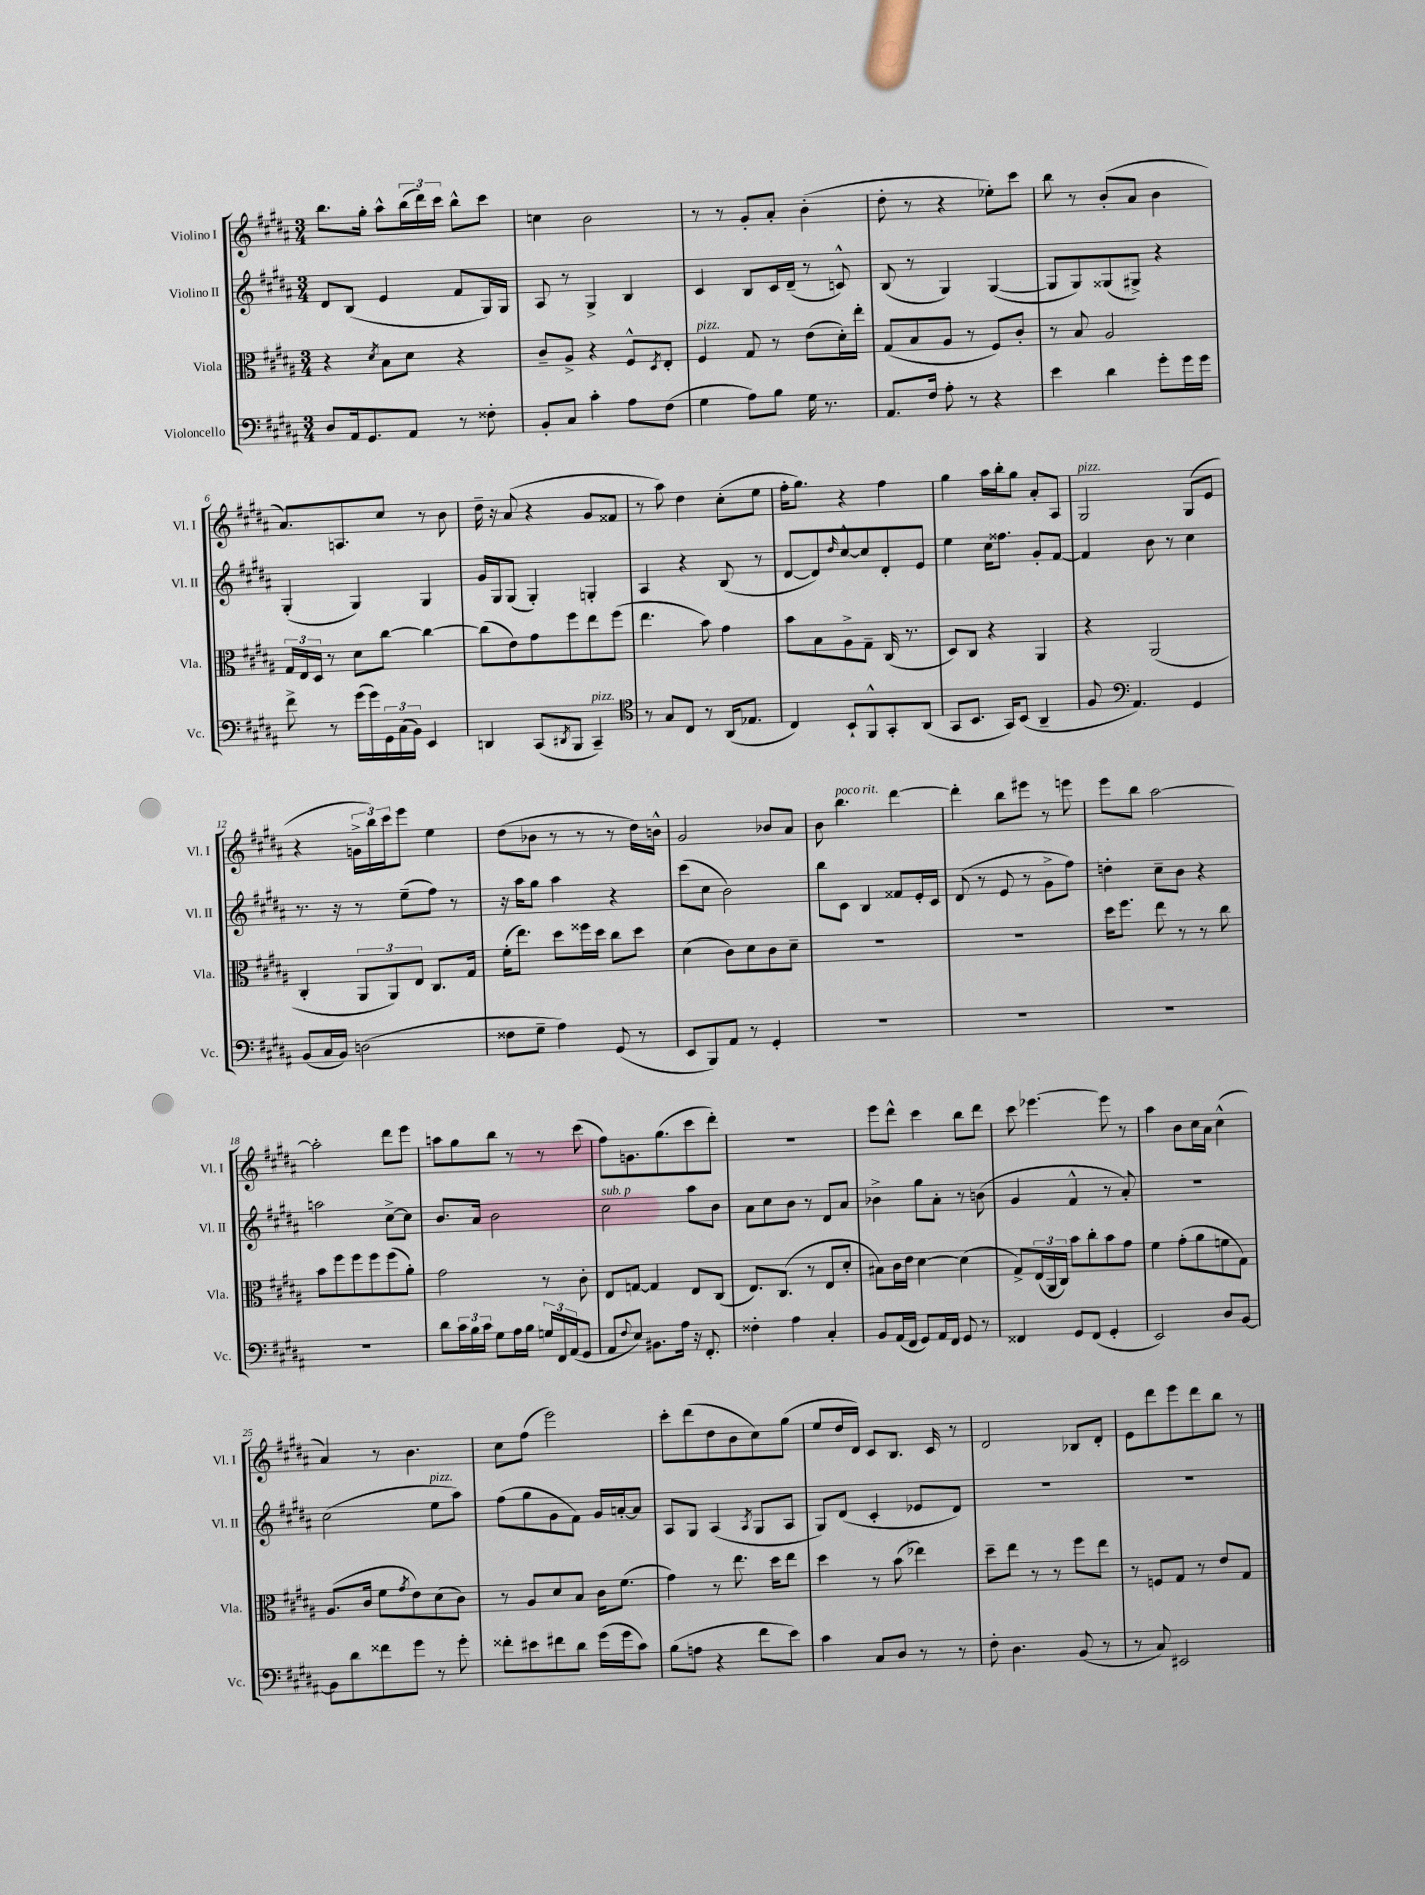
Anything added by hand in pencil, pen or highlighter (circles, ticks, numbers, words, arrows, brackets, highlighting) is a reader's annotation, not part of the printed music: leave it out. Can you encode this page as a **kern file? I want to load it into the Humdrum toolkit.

**kern	**kern	**kern	**kern
*staff4	*staff3	*staff2	*staff1
*clefF4	*clefC3	*clefG2	*clefG2
*k[f#c#g#d#a#]	*k[f#c#g#d#a#]	*k[f#c#g#d#a#]	*k[f#c#g#d#a#]
*M3/4	*M3/4	*M3/4	*M3/4
8D#	4r	8d#	8.bb
16AA#	.	(8B	.
8.GG#	.	.	16gg#'
.	8qd#	.	.
.	8B	4e	8aa#^^
8AA#	8d#	.	(24bb
.	.	.	24ddd#)
.	.	.	24ccc#
8r	4r	8f#	8bb^^
8F##'	.	16G#)	8ccc#
.	.	16G#	.
=	=	=	=
8BB'	8c#~	8A#	4cc
8C#	8A#^	8r	.
4c#'	4r	4G#^	2b
8A#	8F#^^	4B	.
.	8qD#	.	.
(8F#	8E'	.	.
=	=	=	=
4G#	4F#	4c#	8r
.	.	.	8r
8A#)	8G#	8B	8g#'
8B	8r	16c#	8a#'
.	.	(16d#~	.
16G#	(8e	8r	(4b'
8.r	.	.	.
.	16d#')	8c^^)	.
.	16ee'	.	.
=	=	=	=
8.AA#	(8G#	(8B	8dd#'
.	8B	8r	8r
16F#	.	.	.
8A#'	8A#	4G#)	4r
8r	8r	.	.
4r	8F#)	([4G#	8ee-')
.	8c#'	.	8ccc#
=	=	=	=
4e	8r	8G#]	8bb
.	8B	8G#)	8r
4d#	2A#	(8G##	(8b'
.	.	8G#^)	8a#
8g#'	.	4r	4b
16g#	.	.	.
16g#	.	.	.
=	=	=	=
8f#^	24G#	(4G#'	8.a#)
.	24E	.	.
.	24D#	.	.
8r	8r	.	.
.	.	.	8.A
(16g#	8d#	4G#)	.
16g#)	.	.	.
24GG#	[8cc#	.	8cc#
(24C#	.	.	.
24BB)	.	.	.
4EE	4cc#_	4G#	8r
.	.	.	8b
=	=	=	=
4DD	(8cc#]	16g#	16dd#~
.	.	16G#	16r
.	8e)	(8G#	(8a#
(8CC#	8g#	4G#')	4r
8qDD#	.	.	.
8BBB	8ff#	.	.
4CC#~)	8ee	4G'	8g#
.	(8ff#	.	8f##
=	=	=	=
*clefC4	*	*	*
8r	4.ee	4A#	8r
8G#	.	.	8aa#)
8C#	.	4r	4dd#
8r	8b)	.	.
(16AA#	4g#	(8B	(8cc#'
8.E-	.	.	.
.	.	8r	8ee
=	=	=	=
4C#)	8b	[8d#	16ff#'
.	.	.	8.gg#)
.	8B	8d#])	.
.	.	16qqdd#	.
8BB`	8A#^	[8cc#^^	4r
8FF#^^	8G#~	8cc#]	.
8GG#'	(16C#	8d#'	4ff#
.	8.r	.	.
(8AA#	.	8e	.
=	=	=	=
8GG#	8D#)	4ee	4gg#
8.BB	8C#	.	.
.	4r	16cc#	16aa#
16GG#)	.	8.ff##	16bb'
(8BB	.	.	8gg#
4AA#~	4AA#	8g#'	8a#'
.	.	[8f#	8A#
=	=	=	=
8F#	4r	4f#]	2G#
*clefF4	*	*	*
4.AA#)	.	.	.
.	(2AA#	8b	.
.	.	8r	.
4GG#	.	4cc#	(8G#
.	.	.	8e
=	=	=	=
(8BB	4C#'	8.r	4r
16C#	.	.	.
16BB)	.	16r	.
(2D	12AA#	8r	24g^
.	.	.	24bb)
.	12AA#)	.	24ccc#
.	.	(8ee~	8eee
.	12E	.	.
.	8.C#	8ff#)	4ee
.	.	8r	.
.	16G#	.	.
=	=	=	=
8F##	(16f#'	16r	(8dd#
.	8.ee)	16aa#	.
8G#~	.	8gg#	8b-
4A#)	8dd#	4aa#	8r
.	16ff##	.	8r
.	16dd#	.	.
(8GG#	8cc#	4r	8r
8r	8dd#	.	16dd#)
.	.	.	16b^^
=	=	=	=
8EE	(4d#	(8ccc#	2g#
8BBB)	.	8cc#	.
8AA#	8c#)	2b)	.
8r	8d#	.	.
4GG#'	8c#	.	8b-
.	8d#~	.	8a#
=	=	=	=
2.r	2.r	8bb	8b
.	.	8c#	4.bb
.	.	4B	.
.	.	8f##	[4ddd#
.	.	16e'	.
.	.	16c#	.
=	=	=	=
2.r	2.r	(8d#	4ddd#']
.	.	8r	.
.	.	8e	8bb
.	.	8r	8eee#
.	.	8g#^	8r
.	.	8ff#)	8eee
=	=	=	=
2.r	16dd#	4dd'	8eee
.	8.ff#	.	.
.	.	.	8bb
.	8ee	8cc#~	[2aa#
.	8r	8b	.
.	8r	4r	.
.	8cc#	.	.
=	=	=	=
2.r	8b	2aa	2aa#']
.	8ff#	.	.
.	8ff#	.	.
.	8ff#	.	.
.	(8ff#	[8cc#^	8ddd#
.	8a#')	8cc#]	8eee
=	=	=	=
8d#	2g#	8.b	8aa
24c#	.	.	8gg#
24B	.	.	.
.	.	16a#	.
24c#	.	.	.
8G#	.	2b	8bb
16A#	.	.	8r
16B	.	.	.
24G	8r	.	8r
24FF#	.	.	.
(24AA#	.	.	.
8GG#	8c#'	.	(8ccc#
=	=	=	=
8AA#	8E	2cc#	8ff#)
8qqF#	.	.	.
8E)	[8G	.	8.g
8.BB#	4G]	.	.
.	.	.	(8.gg#
16A#	.	.	.
16r	8E	8aa#	8ccc#
8.FF#'	.	.	.
.	(8C#	8b	8ddd#')
=	=	=	=
4F##'	8.E)	8a#	2.r
.	.	8cc#	.
.	(8.C#	.	.
4A#	.	8b	.
.	8r	8r	.
4C#'	8E	8d#	.
.	8d#'	8a#	.
=	=	=	=
8BB	8B#)	4b-^	8eee
(16AA#	16c#	.	8ddd#^^
16FF#	16e	.	.
8GG#)	[4d#	8gg#	4ccc#
16AA#	.	8a#'	.
16FF#	.	.	.
8GG#	(4d#]	8r	8bb
8r	.	(8b	8ddd#
=	=	=	=
4FF##	8G#^)	4g#	8ccc#
.	(24E	.	[4.eee-
.	24AA#	.	.
.	24C#)	.	.
8GG#	8b	4f#^^	.
(8FF##	8cc#'	.	.
4GG#'	8b	8r	8eee-]
.	8g#	8a#')	8r
=	=	=	=
2EE)	4f#	2.r	4aa#
.	(8g#'	.	8b
.	8a#	.	16cc#
.	.	.	16a#
8D#	8f	.	(4cc#^^
[8BB	8G#)	.	.
=	=	=	=
8BB]	(8.A#	(2cc#	4a#)
8d#	.	.	.
.	16c#	.	.
8f##	8f#	.	8r
.	8qg#	.	.
8g#	8e)	.	4.b
8r	(8d#	8ee	.
8g#'	8c#)	8aa#)	.
=	=	=	=
8f##'	8r	(8ff#	8cc#
8e#	8A#	8gg#	(8ff#
8f#	8d#	8g#	2eee)
8d#	8B	8f#)	.
(16g#	16c#	16g#	.
16g#	(8.f#	[16a'	.
8c#)	.	8a]	.
=	=	=	=
(8B	4g#)	8A#	8ccc#'
8A	.	8G#	(8ddd#
4r	8r	(4A#	8dd#
.	8.ee	.	8b
.	.	8qA#	.
8f#	.	8G#	8cc#)
.	16dd#	.	.
8e)	8ee	8A#	(8gg#
=	=	=	=
4c#	4dd#	8G#)	8ee
.	.	(8d#	16dd#
.	.	.	16d#)
8C#	8r	4c#'	8c#
8D#	(8b	.	8.B
8r	4ee-)	8e-	.
.	.	.	16c#
8r	.	8d#)	8r
=	=	=	=
8F#'	8dd#~	2.r	2d#
4.D#	8ee	.	.
.	8r	.	.
.	8r	.	.
(8BB	8ff#	.	8B-
8r	8ee	.	8d#'
=	=	=	=
8r	8r	2.r	8e
8C#)	8F	.	8ddd#
2EE#	8G#	.	8eee
.	8r	.	8ddd#
.	8e	.	8bb
.	8G#	.	8r
==	==	==	==
*-	*-	*-	*-
